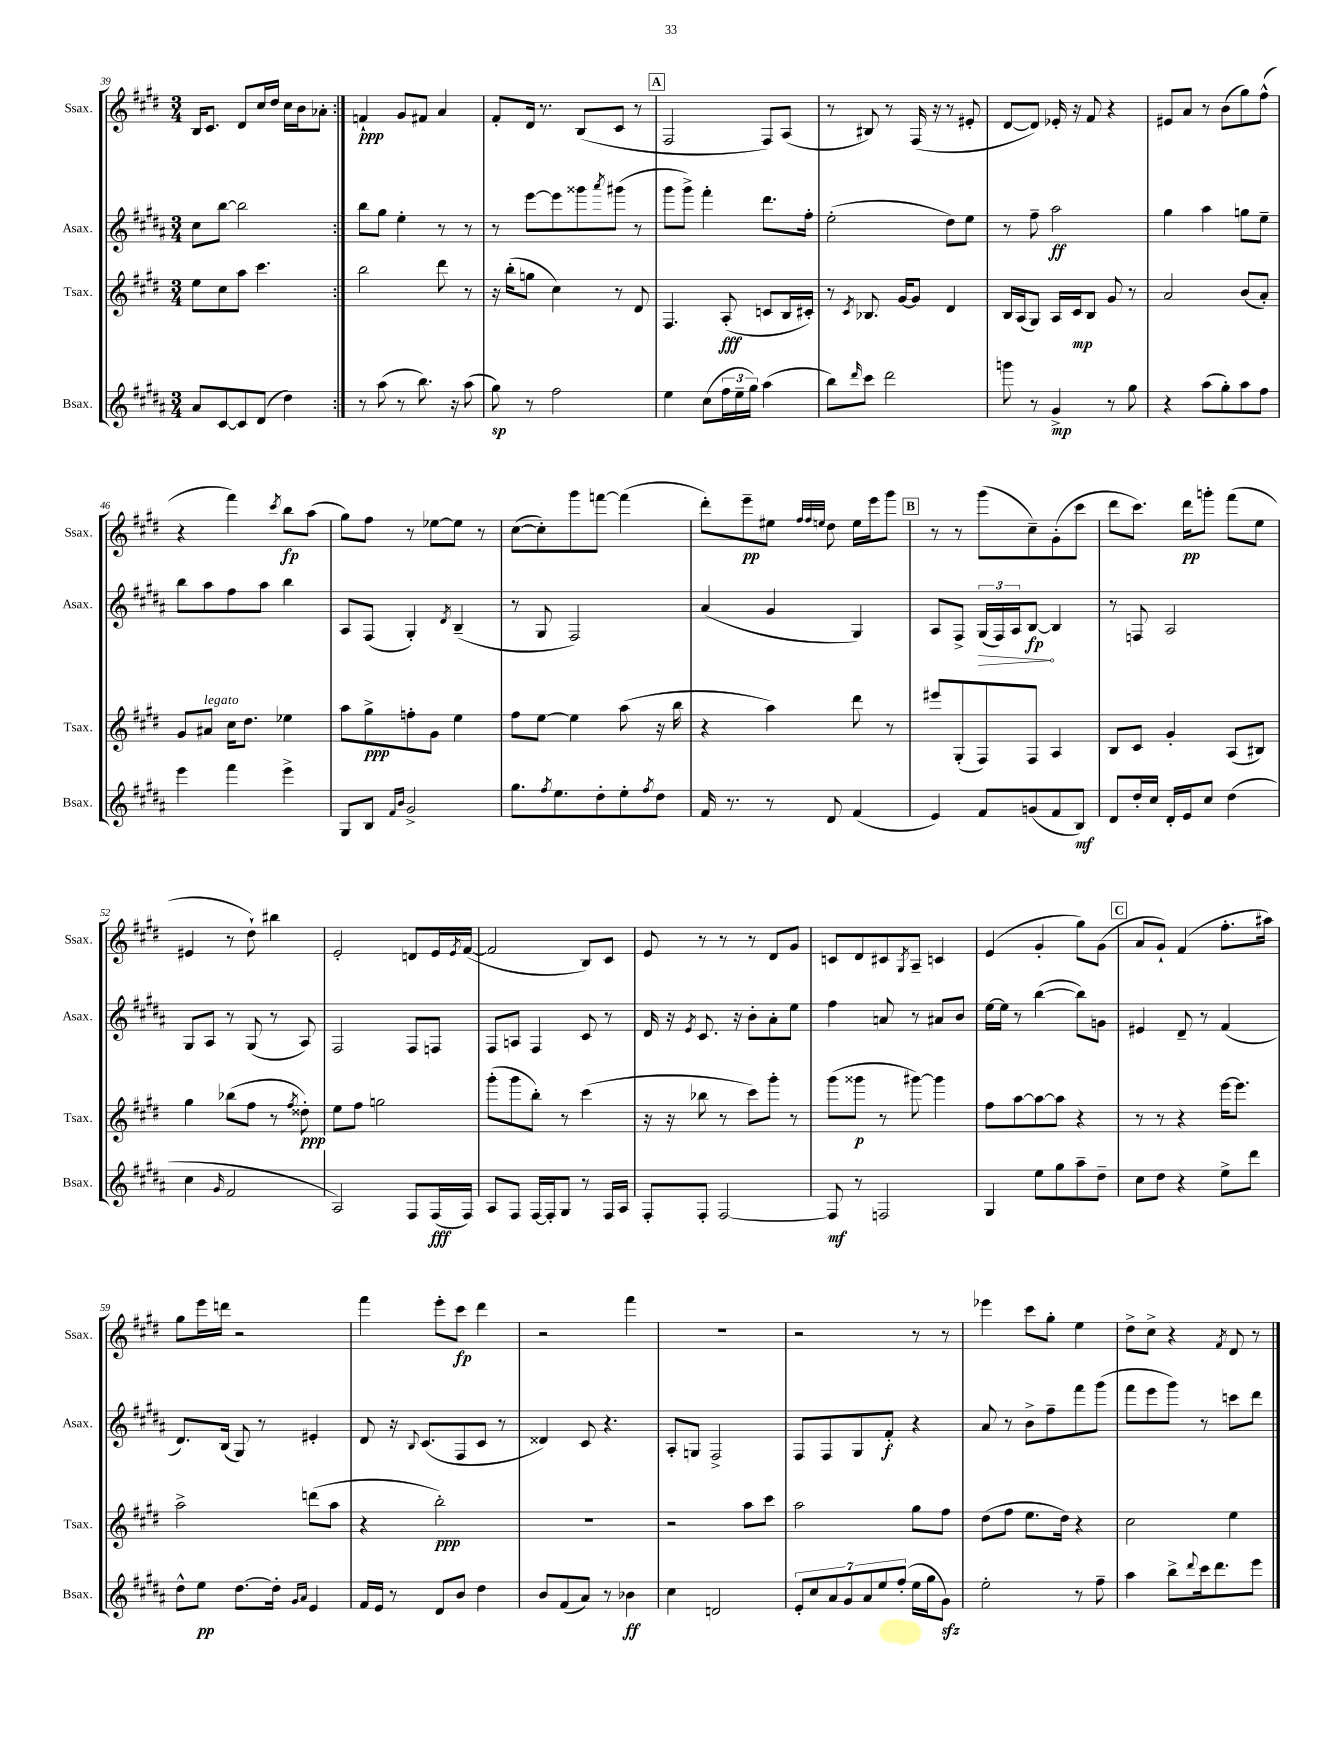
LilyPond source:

<<
\new StaffGroup <<
\new Staff = "s0" \with { instrumentName = "Ssax." shortInstrumentName = "Ssax." } {
    \clef treble \key e \major \numericTimeSignature \time 3/4
    \repeat volta 2 { b16 cis'8. dis'8 cis''16 dis''16 cis''16 b'16 aes'8-. | }
    f'4-!\ppp gis'8 fis'8 a'4 |
    fis'8-. dis'16 r8. b8( cis'8 r8 |
    \mark \markup { \box "A" } fis2 fis8) a8( |
    r8 bis8) r8 fis16( r16 r8 eis'8-. |
    dis'8~ dis'8) ees'16-. r16 fis'8 r4 |
    eis'8 a'8 r8 b'8( gis''8) fis''8-^( |
    r4 fis'''4) \acciaccatura { cis'''8 } b''8\fp a''8( |
    gis''8) fis''8 r8 ees''8~ ees''8 r8 |
    cis''8~( cis''8-.) gis'''8 f'''8~ f'''4( |
    dis'''8-.) e'''8--\pp eis''8 \grace { fis''32 fis''32 e''32 } dis''8 e''16 e'''16 gis'''8 |
    \mark \markup { \box "B" } r8 r8 gis'''8( cis''8--) gis'8-.( cis'''8 |
    dis'''8 cis'''8.) dis'''16\pp g'''8-. fis'''8( e''8 |
    eis'4 r8 dis''8-!) bis''4 |
    e'2-. d'8 e'16 \acciaccatura { e'8 } fis'16~( |
    fis'2 b8) cis'8 |
    e'8 r8 r8 r8 dis'8 gis'8 |
    c'8 dis'8 cis'8 \acciaccatura { gis8 } a8-- c'4 |
    e'4( gis'4-. gis''8) gis'8( |
    \mark \markup { \box "C" } a'8 gis'8-!) fis'4( fis''8.-. ais''16) |
    gis''8 e'''16 d'''16 r2 |
    fis'''4 e'''8-. cis'''8\fp dis'''4 |
    r2 fis'''4 |
    R2. |
    r2 r8 r8 |
    ees'''4 cis'''8 gis''8-. e''4 |
    dis''8-> cis''8-> r4 \acciaccatura { fis'8 } dis'8 r8 \bar "|." |
}
\new Staff = "s1" \with { instrumentName = "Asax." shortInstrumentName = "Asax." } {
    \clef treble \key b \major \numericTimeSignature \time 3/4
    \repeat volta 2 { cis''8 b''8~ b''2 | }
    b''8 gis''8 e''4-. r8 r8 |
    r8 e'''8~ e'''8 gisis'''8 \acciaccatura { ais'''8 } gis'''8( r8 |
    \mark \markup { \box "A" } gis'''8 gis'''8->) fis'''4-. dis'''8. fis''16-. |
    e''2-.( dis''8) e''8 |
    r8 fis''8-- ais''2\ff |
    gis''4 ais''4 g''8 e''8-- |
    b''8 ais''8 fis''8 ais''8 b''4 |
    ais8 fis8( gis4-.) \acciaccatura { dis'8 } b4--( |
    r8 gis8 fis2) |
    ais'4( gis'4 gis4) |
    \mark \markup { \box "B" } ais8 fis8-> \tuplet 3/2 { \once \override Hairpin.circled-tip = ##t gis16\>( fis16) ais16 } b8~\fp\! b4 |
    r8 f8 ais2 |
    gis8 ais8 r8 gis8( r8 ais8) |
    fis2 fis8 f8 |
    fis8 a8 fis4 cis'8 r8 |
    dis'16 r16 \acciaccatura { e'8 } cis'8. r16 b'8-. ais'8-. e''8 |
    fis''4 a'8 r8 ais'8 b'8 |
    e''16~ e''16 r8 b''4~( b''8) g'8 |
    \mark \markup { \box "C" } eis'4 dis'8-- r8 fis'4( |
    dis'8.) b16( gis8) r8 eis'4-. |
    dis'8 r16 \appoggiatura { b8 } cis'8.( fis8 cis'8 r8 |
    disis'4) cis'8 r4. |
    ais8-. g8 fis2-> |
    fis8 fis8 gis8 fis'8-.\f r4 |
    ais'8 r8 b'8-> fis''8-- fis'''8 gis'''8( |
    fis'''8 e'''8 gis'''8) r8 c'''8 dis'''8 \bar "|." |
}
\new Staff = "s2" \with { instrumentName = "Tsax." shortInstrumentName = "Tsax." } {
    \clef treble \key e \major \numericTimeSignature \time 3/4
    \repeat volta 2 { e''8 cis''8 a''8 cis'''4. | }
    b''2 dis'''8 r8 |
    r16 b''16-.( g''8 cis''4) r8 dis'8 |
    \mark \markup { \box "A" } fis4. a8-.\fff( c'8 b16 cis'16-.) |
    r8 \acciaccatura { cis'8 } bes8. gis'16~ gis'8 dis'4 |
    b16 a16( gis8) a16 cis'16\mp b8 gis'8 r8 |
    a'2 b'8( a'8-.) |
    gis'8 ais'8^\markup { \italic "legato" } cis''16 dis''8. ees''4 |
    a''8 gis''8->\ppp f''8-. gis'8 e''4 |
    fis''8 e''8~ e''4 a''8( r16 b''16 |
    r4 a''4) dis'''8 r8 |
    \mark \markup { \box "B" } eis'''8 gis8-.( fis8) fis8 a4 |
    b8 cis'8 gis'4-. a8( bis8) |
    gis''4 bes''8( fis''8 r8 \acciaccatura { fis''8 } disis''8-.\ppp) |
    e''8 fis''8 g''2 |
    gis'''8-.( gis'''8 b''8-.) r8 cis'''4( |
    r16 r16 bes''8 r8 cis'''8) gis'''8-. r8 |
    gis'''8( gisis'''8\p r8 gis'''8~) gis'''4 |
    fis''8 a''8~ a''8~ a''8 r4 |
    \mark \markup { \box "C" } r8 r8 r4 e'''16~ e'''8. |
    a''2-> d'''8( a''8 |
    r4 b''2-.\ppp) |
    R2. |
    r2 a''8 cis'''8 |
    a''2 gis''8 fis''8 |
    dis''8( fis''8 e''8. dis''16) r4 |
    cis''2 e''4 \bar "|." |
}
\new Staff = "s3" \with { instrumentName = "Bsax." shortInstrumentName = "Bsax." } {
    \clef treble \key b \major \numericTimeSignature \time 3/4
    \repeat volta 2 { ais'8 cis'8~ cis'8 dis'8( dis''4) | }
    r8 ais''8( r8 b''8.) r16 ais''8( |
    gis''8\sp) r8 fis''2 |
    \mark \markup { \box "A" } e''4 cis''8( \tuplet 3/2 { fis''16 e''16-- gis''16) } ais''4( |
    b''8) \grace { dis'''16 } cis'''8 dis'''2 |
    g'''8 r8 gis'4->\mp r8 gis''8 |
    r4 ais''8( gis''8-.) ais''8 fis''8 |
    e'''4 fis'''4 e'''4-> |
    gis8 b8 \grace { fis'16 b'16 } gis'2-> |
    gis''8. \acciaccatura { fis''8 } e''8. dis''8-. e''8-. \acciaccatura { fis''8 } dis''8 |
    fis'16 r8. r8 dis'8 fis'4( |
    \mark \markup { \box "B" } e'4) fis'8 g'8( fis'8 b8\mf) |
    dis'8 dis''16-. cis''16 dis'16-. e'16 cis''8 dis''4( |
    cis''4 \grace { gis'16 } fis'2 |
    ais2) fis8 fis16\fff( fis16) |
    ais8 fis8 fis16~ fis16-. gis8 r8 fis16 ais16 |
    fis8-. fis8-. fis2~ |
    fis8\mf r8 f2 |
    gis4 e''8 gis''8 ais''8-- dis''8-- |
    \mark \markup { \box "C" } cis''8 dis''8 r4 e''8-> dis'''8 |
    dis''8-^ e''8\pp dis''8.~ dis''16-. \grace { gis'16 ais'16 } e'4 |
    fis'16 e'16 r8 dis'8 b'8 dis''4 |
    b'8 fis'8( ais'8) r8 bes'4\ff |
    cis''4 d'2 |
    \tuplet 7/4 { e'8-. cis''8 ais'8 gis'8 ais'8 e''8 fis''8-.( } e''16 gis''16 gis'8\sfz) |
    e''2-. r8 fis''8-- |
    ais''4 b''8-> \appoggiatura { dis'''8 } cis'''16 dis'''8. e'''8 \bar "|." |
}
>>
>>
\layout { \context { \Score currentBarNumber = #39 } }
